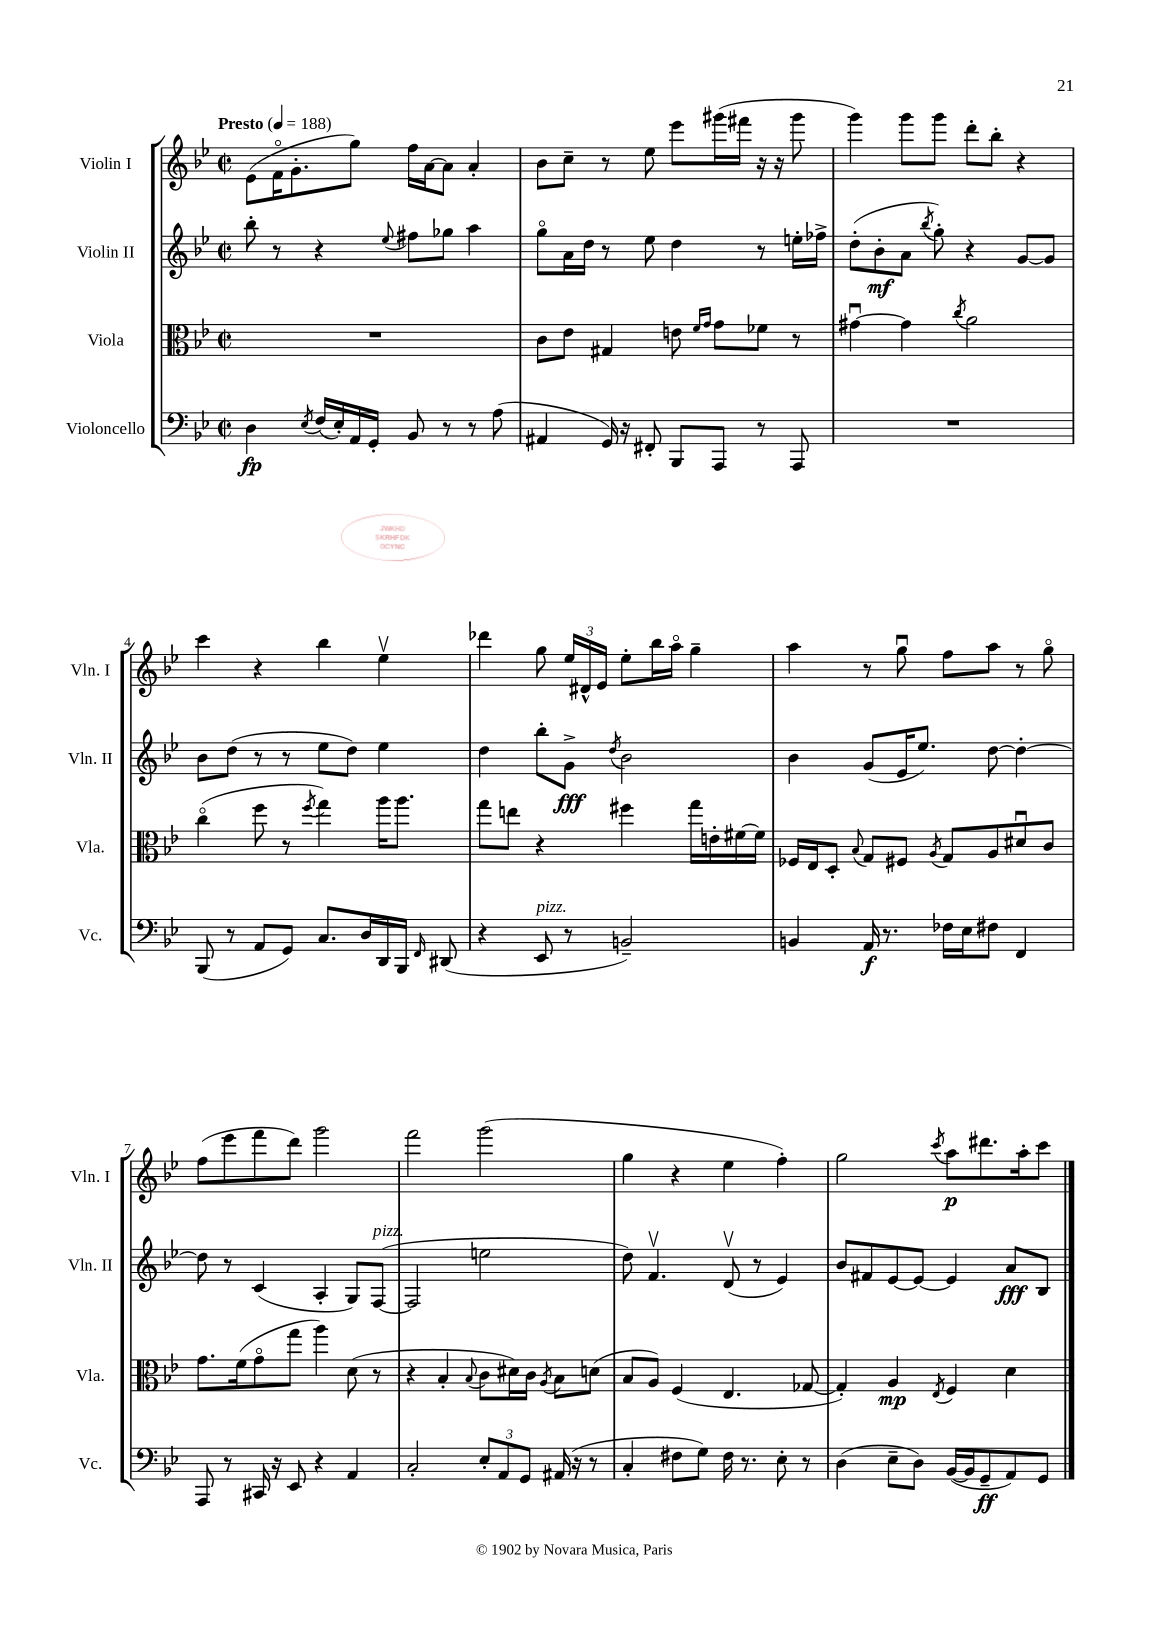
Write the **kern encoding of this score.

**kern	**dynam	**kern	**dynam	**kern	**dynam	**kern	**dynam
*part4	*part4	*part3	*part3	*part2	*part2	*part1	*part1
*staff4	*staff4	*staff3	*staff3	*staff2	*staff2	*staff1	*staff1
*I"Violoncello	*	*I"Viola	*	*I"Violin II	*	*I"Violin I	*
*I'Vc.	*	*I'Vla.	*	*I'Vln. II	*	*I'Vln. I	*
*clefF4	*	*clefC3	*	*clefG2	*	*clefG2	*
*k[b-e-]	*	*k[b-e-]	*	*k[b-e-]	*	*k[b-e-]	*
*M2/2	*	*M2/2	*	*M2/2	*	*M2/2	*
*met(c|)	*	*met(c|)	*	*met(c|)	*	*met(c|)	*
*MM188	*	*MM188	*	*MM188	*	*MM188	*
=1	=1	=1	=1	=1	=1	=1	=1
!	!	!	!	!	!	!LO:TX:a:B:t=Presto	!
4D\	fp	1r	.	8bb-'\	.	(8e-\L	.
.	.	.	.	8r	.	16f\K	.
.	.	.	.	.	.	8.g'\	.
8qE-/	.	.	.	.	.	.	.
(16F/LL	.	.	.	4r	.	.	.
16E-'/)	.	.	.	.	.	.	.
16AA/	.	.	.	.	.	8gg\J)	.
16GG'/JJ	.	.	.	.	.	.	.
.	.	.	.	8qqee-/	.	.	.
8BB-/	.	.	.	8ff#X\L	.	16ff\LL	.
.	.	.	.	.	.	[16a\J	.
8r	.	.	.	8gg-X\J	.	8a\J]	.
8r	.	.	.	4aa\	.	4a'/	.
(8A\	.	.	.	.	.	.	.
=2	=2	=2	=2	=2	=2	=2	=2
4AA#X/	.	8c\L	.	8gg\L	.	8b-\L	.
.	.	8e-\J	.	16a\L	.	8cc~\J	.
.	.	.	.	16dd\JJ	.	.	.
16GG/)	.	4G#X/	.	8r	.	8r	.
16r	.	.	.	.	.	.	.
8FF#X'/	.	.	.	8ee-\	.	8ee-\	.
8BBB-/L	.	8en\	.	4dd\	.	8eee-\L	.
.	.	16qqf/LL	.	.	.	.	.
.	.	16qqg/JJ	.	.	.	.	.
8AAA/J	.	8g\L	.	.	.	(16ggg#X\L	.
.	.	.	.	.	.	16fff#X\JJ	.
8r	.	8f-X\J	.	8r	.	16r	.
.	.	.	.	.	.	16r	.
8AAA/	.	8r	.	16een'\LL	.	8ggg#\	.
.	.	.	.	16ff-X^\JJ	.	.	.
=3	=3	=3	=3	=3	=3	=3	=3
1r	.	[4g#Xu\	.	(8dd'\L	.	4ggg\)	.
.	.	.	.	8b-'\	mf	.	.
.	.	4g#\]	.	8a\J	.	8ggg\L	.
.	.	.	.	8qbb-/	.	.	.
.	.	.	.	8gg'\)	.	8ggg\J	.
.	.	8qcc/	.	.	.	.	.
.	.	2a\	.	4r	.	8ddd'\L	.
.	.	.	.	.	.	8bb-'\J	.
.	.	.	.	[8g/L	.	4r	.
.	.	.	.	8g/J]	.	.	.
!!LO:LB:g=z
=4	=4	=4	=4	=4	=4	=4	=4
(8BBB-/	.	(4cc\	.	8b-\L	.	4ccc\	.
8r	.	.	.	(8dd\J	.	.	.
8AA/L	.	8ff\	.	8r	.	4r	.
8GG/J)	.	8r	.	8r	.	.	.
.	.	8qff/	.	.	.	.	.
8.C/L	.	4gg\)	.	8ee-\L	.	4bb-\	.
.	.	.	.	8dd\J)	.	.	.
16D/L	.	.	.	.	.	.	.
16DD/	.	16aa\KL	.	4ee-\	.	4ee-v\	.
16BBB-/JJ	.	8.aa\J	.	.	.	.	.
16qqFF/	.	.	.	.	.	.	.
(8DD#X/	.	.	.	.	.	.	.
=5	=5	=5	=5	=5	=5	=5	=5
4r	.	8gg\L	.	4dd\	.	4ddd-X\	.
.	.	8een\J	.	.	.	.	.
!LO:TX:a:i:t=pizz.	!	!	!	!	!	!	!
8EE-/	.	4r	.	8bb-'\L	.	8gg\	.
8r	.	.	.	8g^\J	fff	24ee-/LL	.
.	.	.	.	.	.	24d#X^^/	.
.	.	.	.	.	.	24e-/JJ	.
.	.	.	.	8qdd/	.	.	.
2BBn~/)	.	4ff#X\	.	2b-\	.	8ee-'\L	.
.	.	.	.	.	.	16bb-\L	.
.	.	.	.	.	.	16aa\JJ	.
.	.	16gg\LL	.	.	.	4gg~\	.
.	.	16en'\	.	.	.	.	.
.	.	[16f#X\	.	.	.	.	.
.	.	16f#\JJ]	.	.	.	.	.
=6	=6	=6	=6	=6	=6	=6	=6
4BBn/	.	16F-X/LL	.	4b-\	.	4aa\	.
.	.	16E-/J	.	.	.	.	.
.	.	8D'/J	.	.	.	.	.
.	.	8qqB-/	.	.	.	.	.
16AA/	f	8G/L	.	(8g/L	.	8r	.
8.r	.	.	.	.	.	.	.
.	.	8F#X/J	.	16e-/K	.	8ggu\	.
.	.	.	.	8.ee-/J)	.	.	.
.	.	8qA/	.	.	.	.	.
16F-X\LL	.	8G/L	.	.	.	8ff\L	.
16E-\J	.	.	.	.	.	.	.
8F#X\J	.	8A/	.	[8dd\	.	8aa\J	.
4FF/	.	8d#Xu/	.	4dd'\_	.	8r	.
.	.	8c/J	.	.	.	8gg\	.
!!LO:LB:g=z
=7	=7	=7	=7	=7	=7	=7	=7
8AAA/	.	8.g\L	.	8dd\]	.	(8ff\L	.
8r	.	.	.	8r	.	8eee-\	.
.	.	(16f\k	.	.	.	.	.
16CC#X/	.	8g\	.	(4c/	.	8fff\	.
16r	.	.	.	.	.	.	.
8EE-/	.	8gg\J	.	.	.	8ddd\J)	.
4r	.	4aa\)	.	4A'/	.	2ggg\	.
4AA/	.	(8d\	.	8G/L)	.	.	.
!	!	!	!	!LO:TX:a:i:t=pizz.	!	!	!
.	.	8r	.	([8F/J	.	.	.
=8	=8	=8	=8	=8	=8	=8	=8
2C'/	.	4r	.	2F/]	.	2fff\	.
.	.	4B-'/	.	.	.	.	.
.	.	8qqB-/	.	.	.	.	.
12E-'/L	.	8c\L	.	2een\	.	(2ggg\	.
12AA/	.	.	.	.	.	.	.
.	.	16d#X\L)	.	.	.	.	.
12GG/J	.	.	.	.	.	.	.
.	.	16c\JJ	.	.	.	.	.
.	.	8qA/	.	.	.	.	.
(16AA#X/	.	8B-\L	.	.	.	.	.
16r	.	.	.	.	.	.	.
8r	.	(8dn\J	.	.	.	.	.
=9	=9	=9	=9	=9	=9	=9	=9
4C'/	.	8B-/L	.	8dd\)	.	4gg\	.
.	.	8A/J)	.	4.fv/	.	.	.
8F#X\L	.	(4F/	.	.	.	4r	.
8G\J)	.	.	.	.	.	.	.
16F#\	.	4.E-/	.	(8dv/	.	4ee-\	.
8.r	.	.	.	.	.	.	.
.	.	.	.	8r	.	.	.
8E-'\	.	.	.	4e-/)	.	4ff'\)	.
8r	.	[8G-X/	.	.	.	.	.
=10	=10	=10	=10	=10	=10	=10	=10
(4D\	.	4G-'/])	.	8b-/L	.	2gg\	.
.	.	.	.	8f#X/	.	.	.
8E-~\L	.	4A/	mp	[8e-/	.	.	.
8D\J)	.	.	.	8e-/J_	.	.	.
.	.	8qE-/	.	.	.	8qccc/	.
([16BB-/LL	.	4F/	.	4e-/]	.	8aa\L	p
16BB-/J]	.	.	.	.	.	.	.
8GG~/	ff	.	.	.	.	8.ddd#X\	.
8AA/)	.	4d\	.	8a/L	fff	.	.
.	.	.	.	.	.	16aa'\k	.
8GG/J	.	.	.	8B-/J	.	8ccc\J	.
==	==	==	==	==	==	==	==
*-	*-	*-	*-	*-	*-	*-	*-
